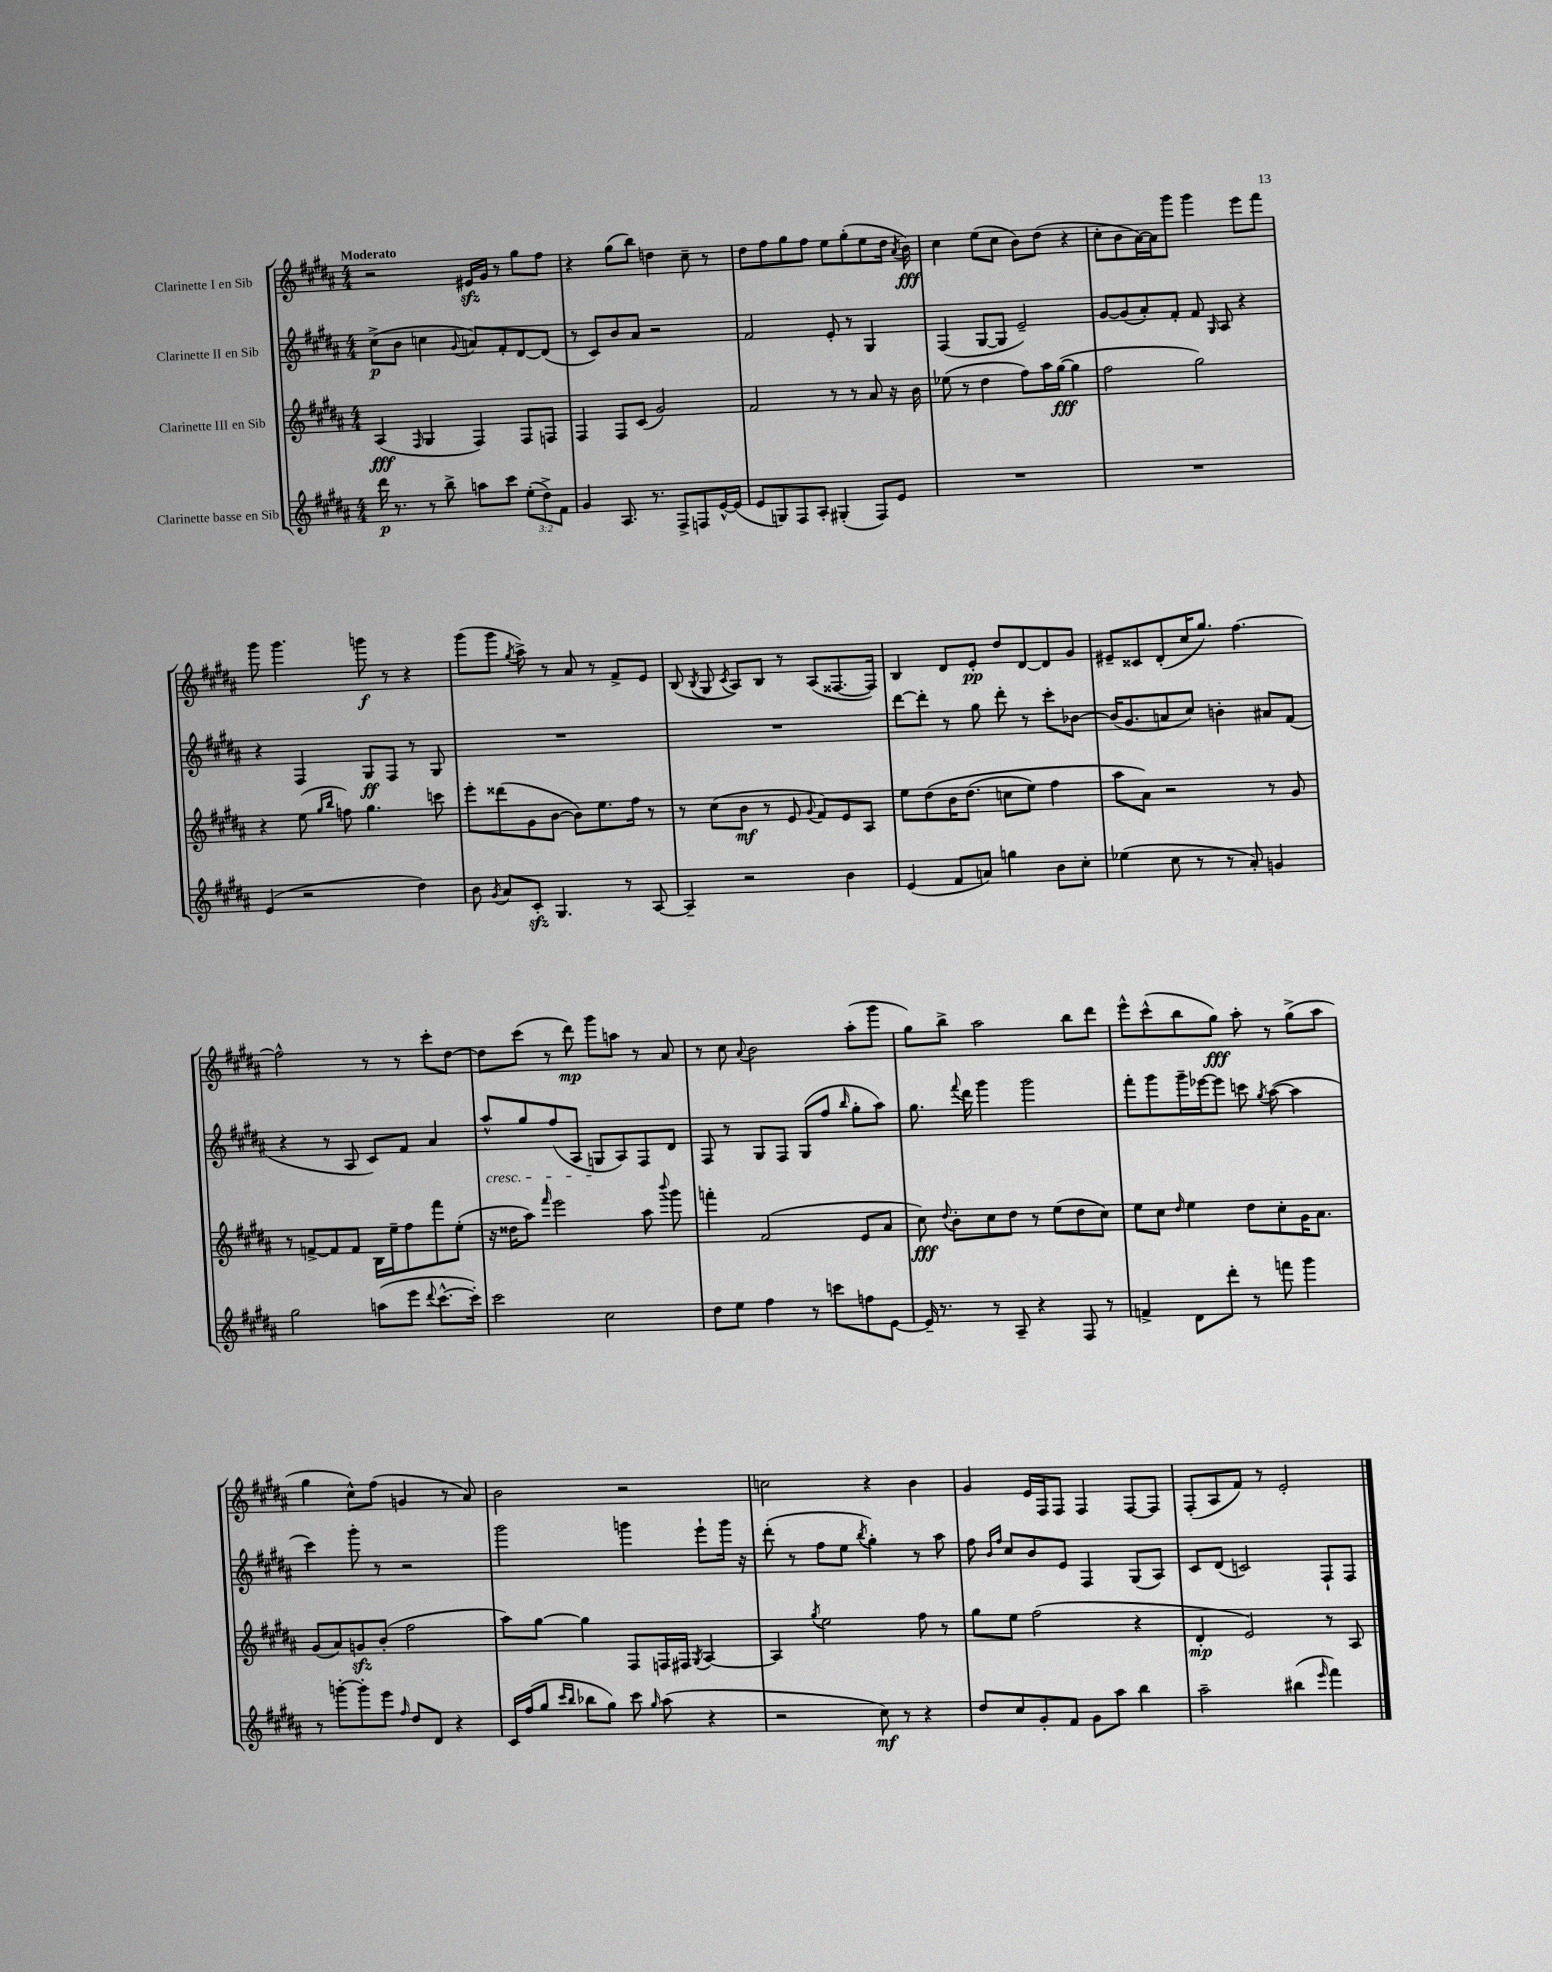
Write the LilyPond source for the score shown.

<<
\new StaffGroup <<
\new Staff = "s0" \with { instrumentName = "Clarinette I en Sib" } {
    \clef treble \key b \major \numericTimeSignature \time 4/4 \tempo "Moderato"
    \autoBeamOff r2 eis'16[\sfz gis'16] r8 gis''8[ fis''8] |
    r4 gis''8[( b''8]) d''4 cis''8-- r8 |
    dis''8[ fis''8 gis''8 fis''8] e''8[ gis''8-.( e''8 dis''16] \acciaccatura { ais'8 } b'16\fff) |
    cis''4 e''8[( cis''8] b'8[) dis''8]( r4 |
    cis''8[-. b'8 ais'16~) ais'16 gis'''8] gis'''4 e'''8[ fis'''8] |
    gis'''8 gis'''4. g'''8\f r8 r4 |
    gis'''8[( gis'''8] \acciaccatura { gis''8 } ais''8->) r8 ais'8 r8 fis'8[-> e'8] |
    b8( \acciaccatura { b8 } gis8 \acciaccatura { cis'8 } ais8[) b8] r8 ais8[( fisis8.~ fisis16]) |
    b4 dis'8[ e'8]-.\pp dis''8[ dis'8~ dis'8 gis'8] |
    eis'8[-- cisis'8 dis'8-.( cis''16 gis''8.]) fis''4.~ |
    fis''2-^ r8 r8 cis'''8[-. dis''8]~ |
    dis''8[ cis'''8]( r8 dis'''8\mp) gis'''8[ a''8] r8 ais'8 |
    r8 cis''8 \appoggiatura { ais'8 } b'2 ais''8[-.( gis'''8] |
    gis''8[) b''8]-> ais''2 b''8[ dis'''8] |
    e'''8[-^ cis'''8-^( b''8 gis''8]\fff) ais''8-. r8 gis''8[->( ais''8] |
    gis''4 cis''8[-^) fis''8]( g'4 r8 ais'8) |
    b'2 r2 |
    c''2 r4 b'4 |
    gis'4 e'16[ fis16 fis8] fis4 fis8[~ fis8] |
    fis8[-.( ais8 fis'8]) r8 e'2-. \bar "|." |
}
\new Staff = "s1" \with { instrumentName = "Clarinette II en Sib" } {
    \clef treble \key b \major \numericTimeSignature \time 4/4
    \autoBeamOff cis''8[->\p( b'8] c''4 \appoggiatura { gis'8 } a'8[) fis'8-. dis'8~ dis'8]( |
    r8 cis'8[) b'8 ais'8] r2 |
    fis'2 e'8-. r8 gis4 |
    fis4( gis8[~ gis8] e'2--) |
    gis'8[~ gis'8( ais'8-.) fis'8]-. fis'8 \grace { gis16 } ais8 r4 |
    r4 fis4 gis8[\ff fis8] r8 gis8 |
    R1 |
    R1 |
    dis'''8[~ dis'''8]-. r8 gis''8 dis'''8-. r8 cis'''8[-. bes'8]~ |
    bes'16[( gis'8. a'8 cis''8]) b'4-. ais'8[ fis'8]( |
    r4 r8 ais8 cis'8[) fis'8] ais'4 |
    ais''8[-^\cresc gis''8 fis''8( ais8] g8[\! ais8) fis8 dis'8] |
    fis8 r8 gis8[ fis8] gis8[( fis''8] \grace { b''16 } gis''8[-. ais''8]) |
    gis''8. \appoggiatura { fis'''8 } dis'''16 gis'''4 gis'''2 |
    fis'''8[-. gis'''8 gis'''16-- ees'''16~ ees'''8] c'''8 \acciaccatura { gis''8 } ais''8~( ais''4 |
    cis'''4) gis'''8-. r8 r2 |
    gis'''2 g'''4 e'''8[-! g'''16] r16 |
    dis'''8-.( r8 fis''8[ e''8] \acciaccatura { b''8 } gis''4-.) r8 ais''8 |
    fis''8 \grace { b'16[ fis''16] } cis''8[ b'8 e'8] fis4 gis8[( ais8]) |
    cis'8[ dis'8]( c'2) fis8[-! fis8] \bar "|." |
}
\new Staff = "s2" \with { instrumentName = "Clarinette III en Sib" } {
    \clef treble \key b \major \numericTimeSignature \time 4/4
    \autoBeamOff ais4\fff( \grace { fis16 } gis4 fis4) fis8[ f8] |
    fis4 fis8[ cis'8]( gis'2) |
    fis'2 r8 r8 ais'8 r16 b'16 |
    ees''8( r8 dis''4 fis''8[) ais''16 gis''16]~\fff( gis''4 |
    fis''2 gis''2) |
    r4 e''8( \grace { gis''16[ b''16] } f''8) gis''4. c'''8 |
    e'''8[-. disis'''8( gis'8 b'8]~ b'8[) e''8. fis''16] r8 |
    r8 cis''8[( b'8]\mf r8 e'8 \appoggiatura { gis'8 } fis'8[) e'8 ais8] |
    e''8[ dis''8\( b'16 dis''8.]( c''8[ e''8]) fis''4 |
    ais''8[ ais'8]\) r2 r8 gis'8 |
    r8 f'8[~-> f'8 f'8] b16[ e''16-- fis''8 fis'''8 e''8]-.( |
    r16 disis''16[ ais''8]) \grace { fis'''16 } e'''2 ais''8 \appoggiatura { b'''8 } gis'''8 |
    f'''4-. fis'2( e'8[ ais'8] |
    cis''8\fff) \appoggiatura { dis''8 } b'8[-. cis''8 dis''8] r8 e''8[( dis''8 cis''8]) |
    e''8[ cis''8] \grace { dis''16 } e''4 dis''8[ cis''8-. gis'16 ais'8.] |
    gis'8[( ais'8) g'8\sfz b'8]-.( fis''2 |
    ais''8[) gis''8]~ gis''4 fis8[ f16 fis16] \acciaccatura { gis8 } ais4~ |
    ais4 \acciaccatura { gis''8 } e''2 fis''8 r8 |
    gis''8[ e''8] fis''2( r4 |
    dis'4-.\mp e'2) r8 ais8 \bar "|." |
}
\new Staff = "s3" \with { instrumentName = "Clarinette basse en Sib" } {
    \clef treble \key b \major \numericTimeSignature \time 4/4 \override Staff.TupletNumber.text = #tuplet-number::calc-fraction-text
    \autoBeamOff dis'''16\p r8. r8 b''8-> a''8[ cis'''8] \tuplet 3/2 { e''8[-.( dis''8->) fis'8] } |
    gis'4 ais8. r8. fis8[-> f8 e'16~-^ e'16]( |
    e'8[ g8) fis8 ais8]-. gis4-.( fis8[) e'8] |
    R1 |
    R1 |
    e'4( r2 dis''4) |
    b'8 \acciaccatura { gis'8 } ais'8[ cis'8]-.\sfz gis4. r8 ais8~ |
    ais4-- r2 b'4 |
    e'4( fis'8[ a'8]) g''4 b'8[ cis''8]-. |
    ees''4( cis''8 r8 r8 ais'8-.) g'4 |
    gis''2 a''8[( e'''8] \appoggiatura { dis'''8 } cis'''8.[~-^ cis'''16]-.) |
    cis'''2 cis''2 |
    dis''8[ e''8] fis''4 r8 c'''8[ f''8 e'8]~ |
    e'16-- r8. r8 ais8-- r4 fis8 r8 |
    f'4-> dis'8[ dis'''8]-. r8 f'''8 gis'''4 |
    r8 g'''8[~-. g'''8-. e'''8] \grace { fis''16 } dis''8[ dis'8] r4 |
    cis'16[ fis''16( gis''8] \grace { cis'''16[ b''16] } bes''8[ gis''8]) cis'''8 \grace { gis''16 } ais''8( r4 |
    r2 cis''8\mf) r8 r4 |
    dis''8[ cis''8 gis'8-. fis'8] gis'8[ ais''8] b''4 |
    ais''2-- bis''4( \grace { e'''16 } fis'''4) \bar "|." |
}
>>
>>
\layout { \context { \Score \remove "Bar_number_engraver" } }
